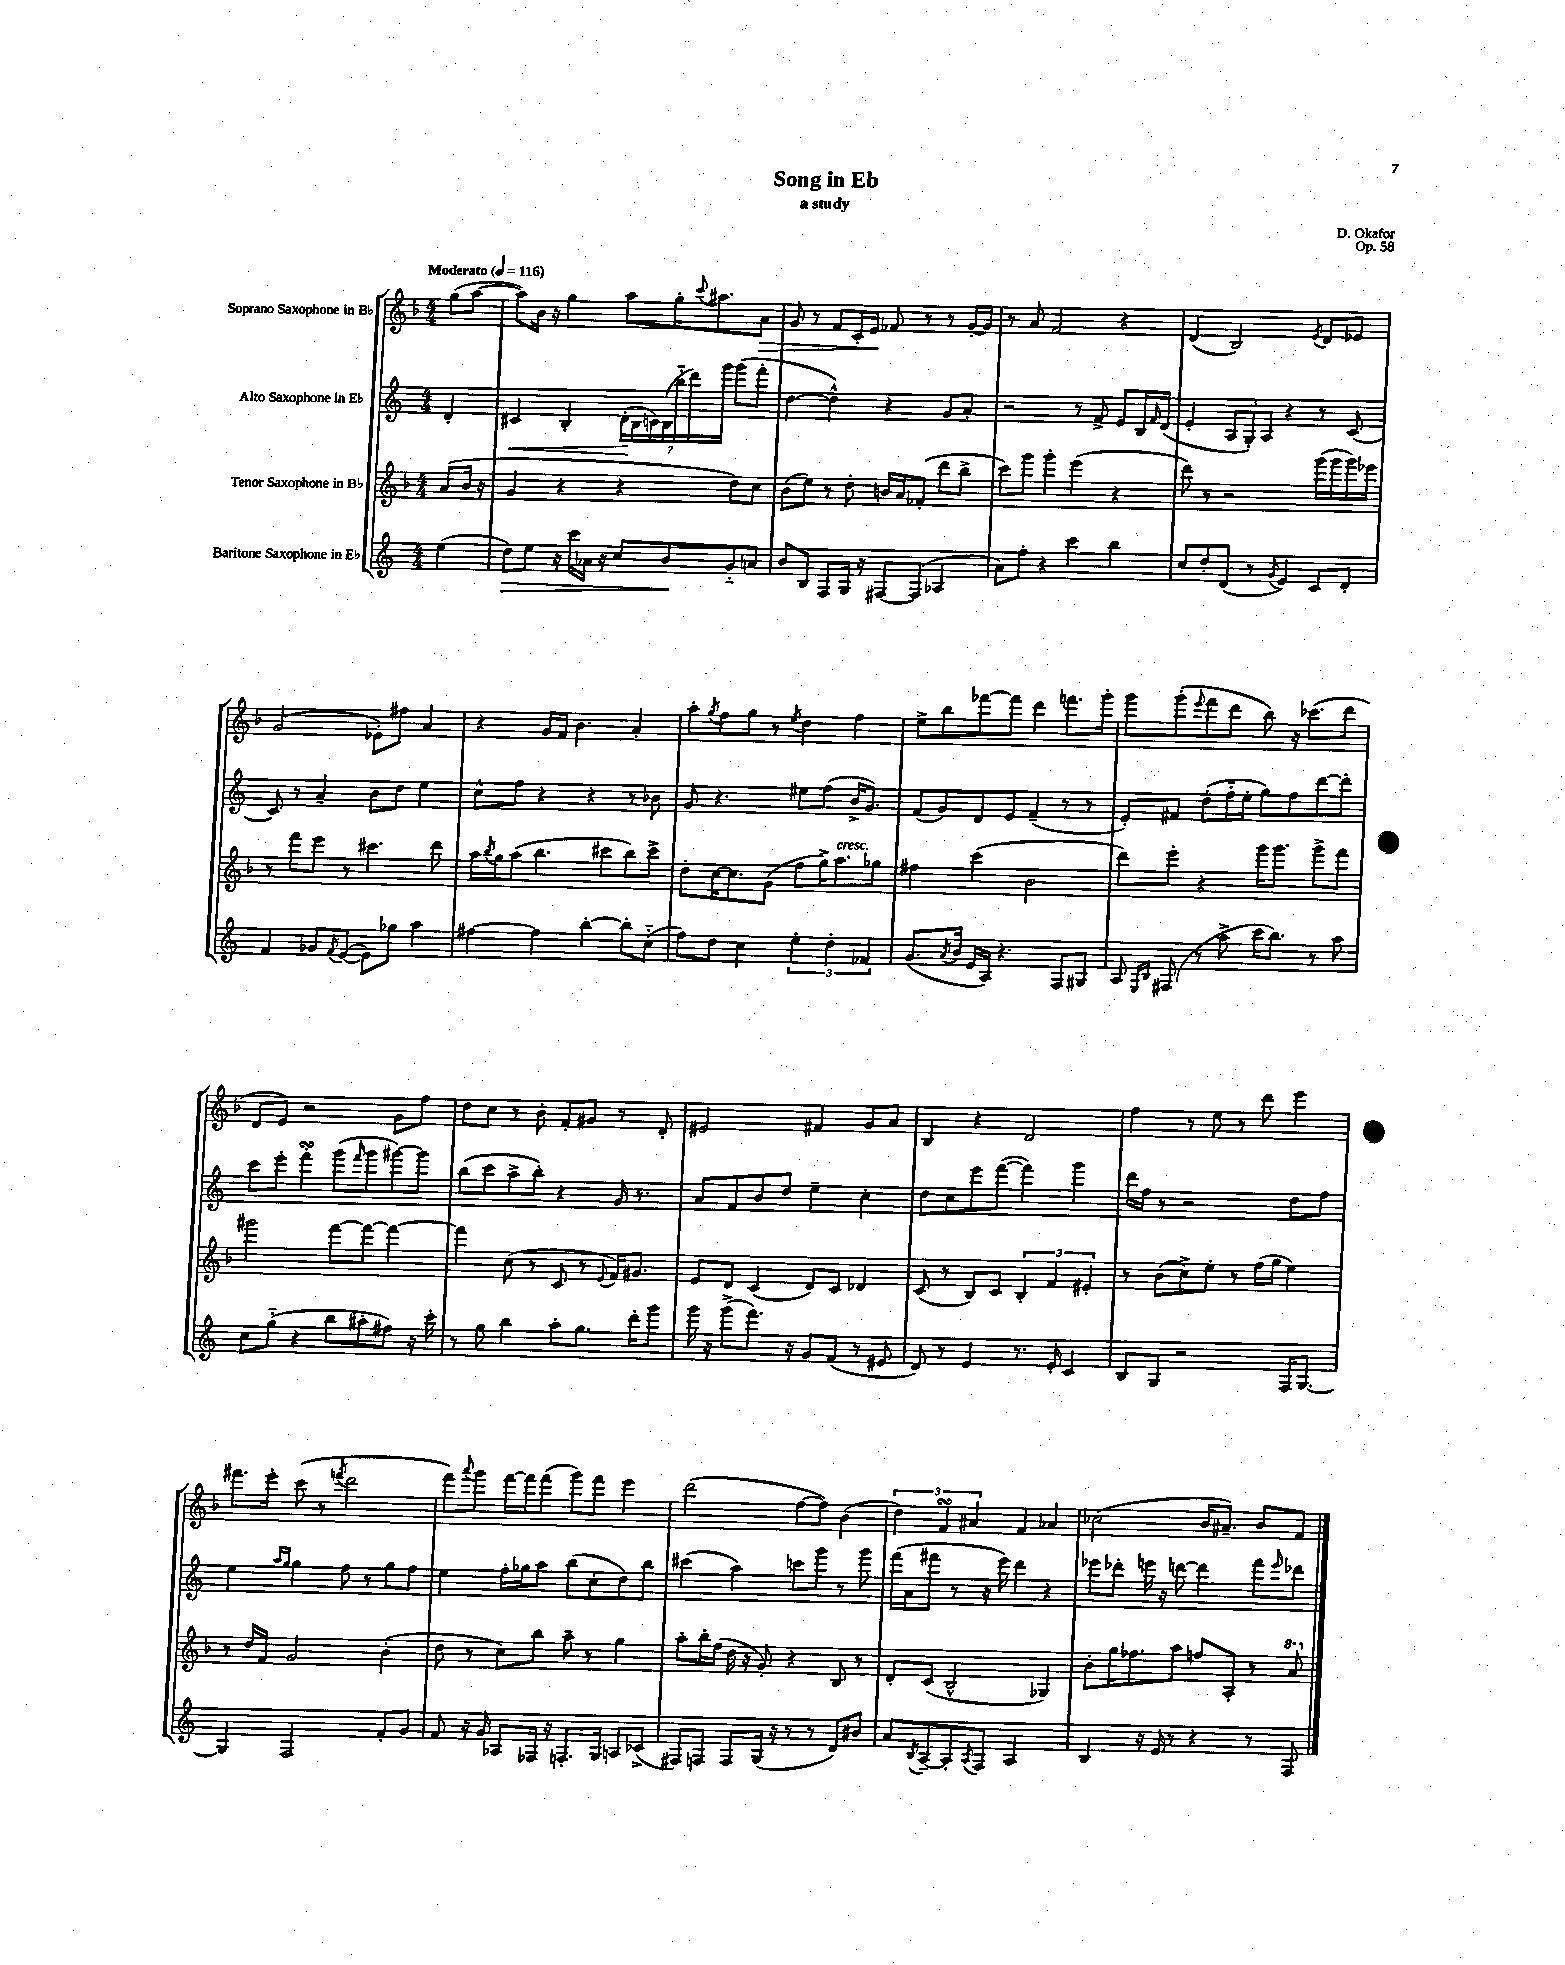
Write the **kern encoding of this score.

**kern	**kern	**kern	**kern
*staff4	*staff3	*staff2	*staff1
*clefG2	*clefG2	*clefG2	*clefG2
*k[]	*k[b-]	*k[]	*k[b-]
*M4/4	*M4/4	*M4/4	*M4/4
*MM116	*MM116	*MM116	*MM116
(4ee\	(8a/L	4d'/	(8gg\L
.	16b-/Jk	.	[8aa\J
.	16r	.	.
=	=	=	=
8dd\L)	4g/	4c#/	8aa\]L)
8ee\J	.	.	16b-\Jk
.	.	.	16r
16r	4r	4B'/	4gg\
16ccc\LL	.	.	.
16a-\JJ	.	.	.
16r	.	.	.
8cc/L	4r	(28d'\LL	8aa\L
.	.	28B\	.
.	.	28c\)	.
.	.	(28B\	.
8b/	.	.	16gg'\K
.	.	28bb'~\	.
.	.	28ddd\)	.
.	.	.	8qqccc/
.	.	.	8.aa#\
.	.	28ggg\JJ	.
8g'~/	8dd\L)	(8ggg\L	.
8a/J	8cc\J	8fff'\J	8a\J
=	=	=	=
8b/L	(8b-\L	[4dd\	8g/
8B/J	8ee\J)	.	8r
8F/L	8r	4dd^^\])	8f/L
16G/Jk	8dd'\	.	16c'/L
16r	.	.	16e/JJ
[8F#/L	16b/LL	4r	8f-/
.	16a/J	.	.
(8F#/]J	(8f-'/J	.	8r
4A-/	8ddd\L	8g/L	8r
.	8bb-^\J	8a'/J	[16g'/LL
.	.	.	16g/]JJ
=	=	=	=
8a\L)	8ccc\L)	2r	8r
8ff'\J	8ggg\J	.	8a/
4r	4ggg'\	.	2f/
4ccc\	(4eee\	8r	.
.	.	8f^/	.
4bb\	4r	8e/L	4r
.	.	16B/L	.
.	.	16qqf/	.
.	.	(16d/JJ	.
=	=	=	=
8cc/L	8ddd\)	4e'/	(4d/
8dd'/	8r	.	.
(8d/J	2r	12A/L	2B-/)
.	.	12G'/)	.
8r	.	.	.
.	.	12A/J	.
8qg/	.	.	.
4e/)	.	4r	.
.	.	.	8qe/
8c/L	(16ggg\LL	8r	8d/L
.	16ggg\	.	.
8d'/J	16ggg\)	[8c/	8e-/J
.	16eee-\JJ	.	.
=	=	=	=
4f/	8r	8c/]	(2g/
.	8fff\L	8r	.
8g-/L	8eee\J	4a~/	.
8qf/	.	.	.
([8e/J	8r	.	.
8e\]L)	4.ccc#\	8b\L	8e-'\L)
8gg-\J	.	8dd\J	8ff#\J
4aa\	.	4ee\	4a/
.	8ddd\	.	.
=	=	=	=
[4ff#\	16aa\LL	8cc^^\L	4r
.	8qbb-/	.	.
.	16gg\J	.	.
.	(8aa\J	8ff\J	.
4ff#\]	4.bb-\	4r	16g/LL
.	.	.	16f/JJ
.	.	.	4.b-\
[4bb'\	.	4r	.
.	8ccc#\L	.	.
8bb'\]L	8bb-\)	8r	4a'/
(8cc'~\J	8ccc#^\J	8b-\	.
=	=	=	=
8ff\L)	8dd'\L	8g/	8aa'\L
.	.	.	8qgg/
8dd\J	[16cc\K	4.r	8ff\
.	8.cc\]	.	.
4cc\	.	.	8gg\J
.	(8g\J	.	8r
.	.	.	8qee/
6ee'\	8ff\L	8ee#\L	4dd\
.	16gg^\K)	(8ff\J	.
6dd'\	.	.	.
.	8.aa\	.	.
.	.	16b^/LK	4ff\
.	.	8.g/J)	.
6f-/	.	.	.
.	8gg-\J	.	.
=	=	=	=
(8.g/L	4ff#\	(8f/L	8ee^\L
.	.	8g/)	8bb-\
8qa/	.	.	.
16b/Jk	.	.	.
16e/LL	(4ccc\	8d/	[8fff-\
16A/JJ)	.	.	.
4.r	.	8e/J	8fff-\]J
.	2b-\	(4f~/	4ddd\
8F/L	.	8r	8.fff\L
8G#/J	.	8r	.
.	.	.	16ggg'\Jk
=	=	=	=
8A/	8ddd\L)	8e'/L)	8ggg\L
16qqE/LL	.	.	.
16qqB/JJ	.	.	.
(8F#/	8eee'\J	8f#/J	(8ggg'\
.	.	.	8qqeee/
8r	4r	(8dd'\L	8fff\
8aa^\	.	16ff'~\L	8ddd\J
.	.	16ee'\JJ	.
16ccc\LK	16ggg\LK	8gg\L)	8bb-\)
8.bb\J)	8.ggg\J	.	.
.	.	8ff\	16r
.	.	.	(8.ccc-\L
8r	8ggg^\L	[8ddd\	.
8aa\	8fff\J	8ddd'\]J	8ddd\J
=	=	=	=
8cc\L	2ggg#\	8ccc\L	8d/L
(8gg'~\J	.	8eee'\J	8e/J)
4r	.	4fff'\	2r
8bb\L	[8fff\L	(8ggg\L	.
.	.	16qqfff/	.
8aa#'\	8fff\_J	8ggg\	.
8ff#\J)	4fff\_	[8ggg#\)	8g\L
16r	.	8ggg#\]J	8ff\J
16ccc'\	.	.	.
=	=	=	=
8r	4fff\]	(8bb\L	8dd\L
8gg\	.	8ccc\	8cc\J
4bb\	(8cc\	8aa^\	8r
.	8r	8bb'\J)	8b-'\
8aa'\L	8c/	4r	8f'/L
8.gg\J	8r	.	8g#/J
.	8qqe/	.	.
.	16f/LK)	16g/	8r
16ddd'\LK	8.g#/J	8.r	.
8ggg\J	.	.	8d'/
=	=	=	=
16ggg\	8e/L	8a/L	2e#/
16r	.	.	.
(8ggg^\L	8d/J	8f/	.
8.fff\J)	(4c/	8b/	.
.	.	8dd/J	.
16r	.	.	.
8g/L	8d/L)	4ee~\	4f#/
(8f/J	8c/J	.	.
8r	4d-/	4cc'\	8g/L
8e#/	.	.	8a/J
=	=	=	=
8d/)	(8c/	8dd\L	4B-/
8r	8r	8cc\	.
4e/	8B-/L)	8eee\	4r
.	8c/J	([8fff\J	.
8.r	6B-'/	4fff\])	2d/
.	6f/	.	.
16e'/	.	.	.
4c/	.	4ggg\	.
.	6e#'/	.	.
=	=	=	=
8B/L	8r	16ddd\LL	4ff\
.	.	16ff\JJ	.
8G/J	(8b-\L	8r	.
2r	8cc^\)	2r	8r
.	8ee'\J	.	8ee\
.	8r	.	8r
.	(16ff\LL	.	8ddd\
.	16gg\JJ	.	.
16F/LK	4ee\)	8dd\L	4eee\
[8.G/J	.	.	.
.	.	8ff\J	.
=	=	=	=
4G/]	8r	4ee\	8.fff#\L
.	16dd/LL	.	.
.	16f/JJ	.	16eee'\Jk
.	.	16qqaa/LL	.
.	.	16qqgg/JJ	.
2F/	2g/	4gg\	(8ccc\
.	.	.	8r
.	.	.	8qfff/
.	.	8ff\	2ddd\
.	.	8r	.
8f'/L	(4b-'\	8gg\L	.
8g/J	.	8ff\J	.
=	=	=	=
8f/	8dd\	4ee\	8fff\L)
.	.	.	8qqaaa/
16r	8r	.	8ggg\J
16g/	.	.	.
8A-/L	8cc\L)	16ff'\LL	[16fff\LL
.	.	16gg-\J	16fff\]J
16F-/Jk	8bb-\J	8aa\J	(8fff\J
16r	.	.	.
8.F'/L	8aa~\	(8bb\L	8ggg\L)
.	8r	8cc'\	8fff\J
16G/Jk	.	.	.
8A/L	4gg\	8dd\)	4eee\
(8c-^/J	.	8bb\J	.
=	=	=	=
8F#/L)	8aa'\L	(4ccc#\	(2ddd\
8F/J	16bb-'\L	.	.
.	(16ff\JJ	.	.
8F/L	16dd\	4aa\)	.
.	16r	.	.
(16G/Jk	8g'/)	.	.
16r	.	.	.
8r	4r	8ccc\L	[8ff\L
8r	.	8ggg\J	8ff\]J)
8d/L)	8B-/	8r	(4b-\
8b#/J	8r	8ggg\	.
=	=	=	=
8a/L	8d'/L	(16fff\LL	6dd\)
.	.	16a\J	.
8qB/	.	.	.
[8A~/	(8c/J	8fff#\J	.
.	.	.	6f/
8A'/]	2B-^^/	8r	.
.	.	.	6a#/
8qA/	.	.	.
8F/J	.	16r	.
.	.	16eee\)	.
2A/	.	4ddd\	4f/
.	4G-/)	4r	4a-/
=	=	=	=
4B/	8b-'\L	8eee-\L	(2cc-\
.	16gg\K	8ddd-'\J	.
.	8.ff-\	.	.
16r	.	16eee\	.
16e/	.	16r	.
8r	8aa\J	[8ddd\	.
4r	8ff/L	4ddd\]	16b-/LK
.	.	.	8.a#~/J)
.	8A'/J	.	.
8r	8r	8fff\L	8b-/L
.	.	16qqeee/	.
8F/	8aa/	8ddd-\J	8f/J
==	==	==	==
*-	*-	*-	*-
